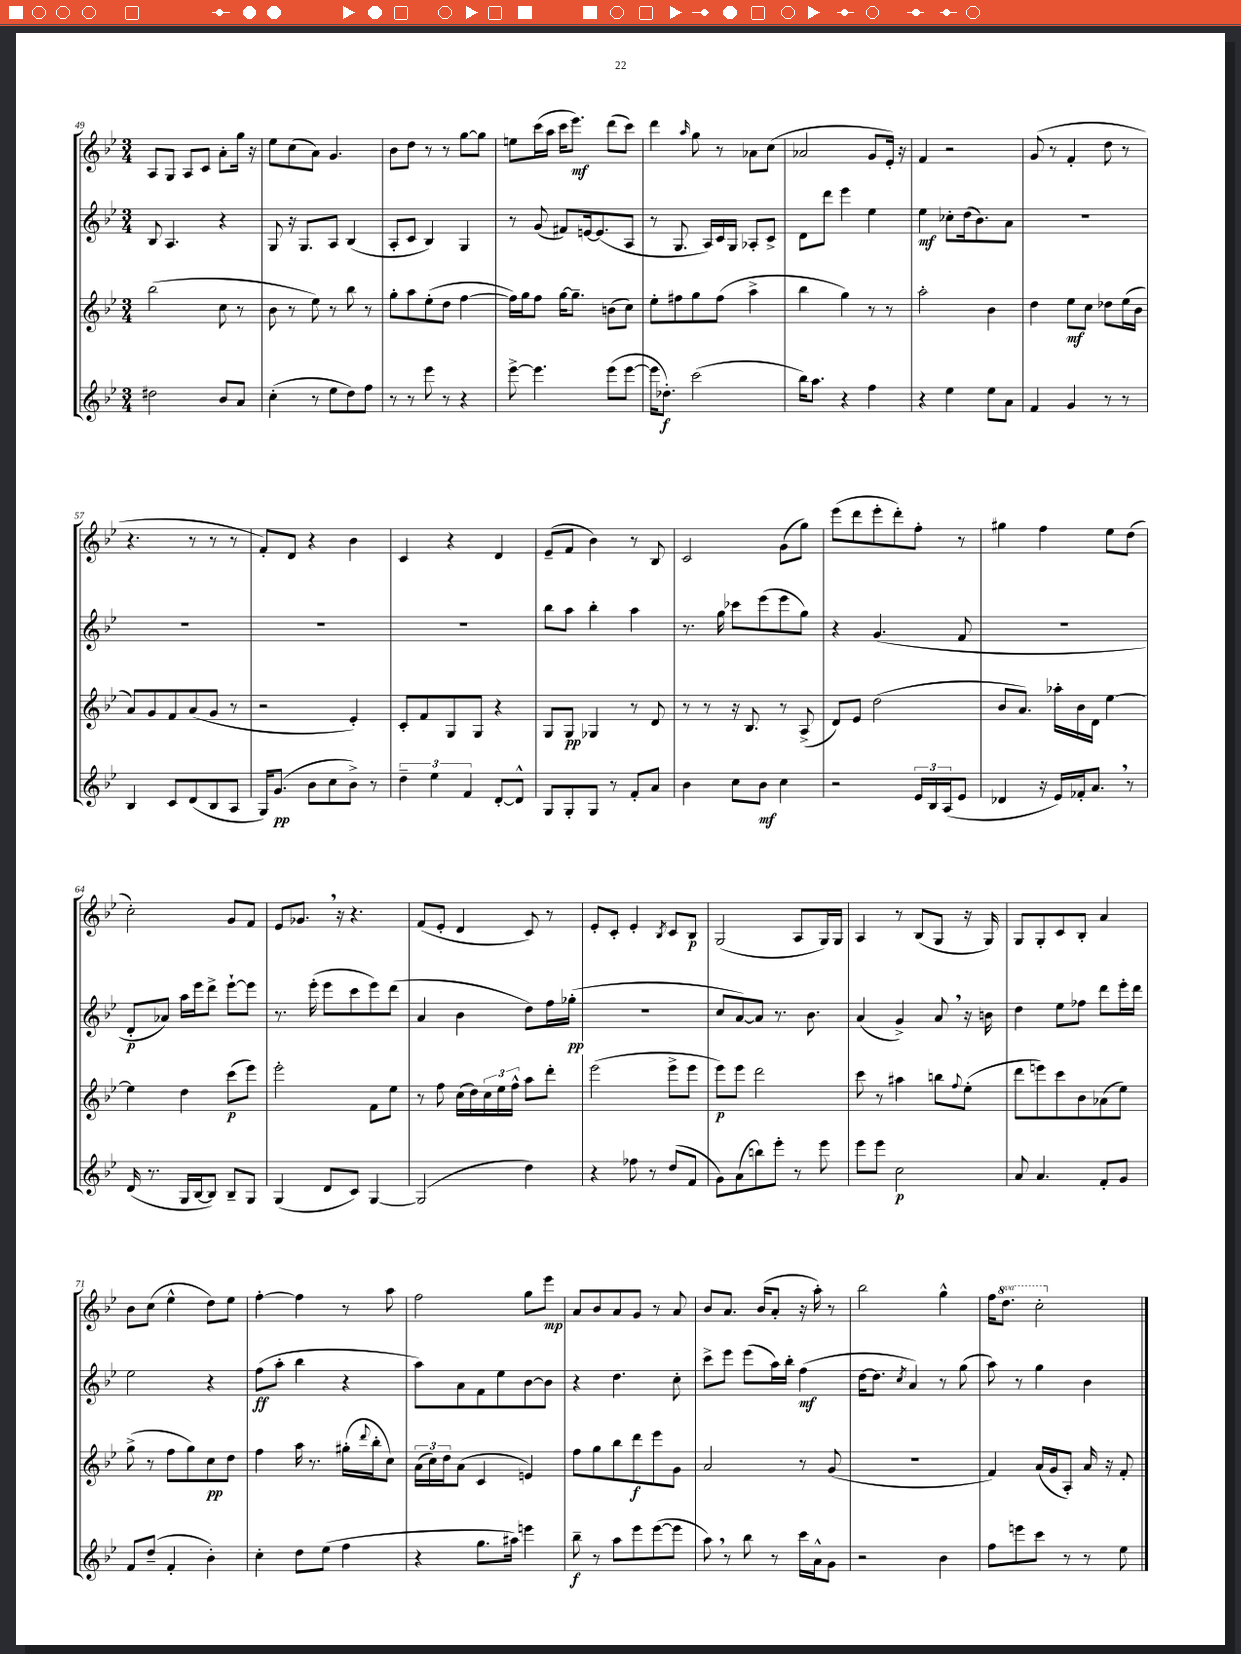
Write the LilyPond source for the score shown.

<<
\new StaffGroup <<
\new Staff = "s0" {
    \clef treble \key bes \major \numericTimeSignature \time 3/4 \set Staff.ottavationMarkups = #ottavation-simple-ordinals
    a8 g8 a8 c'8 a'8-. g''16 r16 |
    ees''8 c''8( a'8) g'4. |
    bes'8 d''8 r8 r8 g''8~ g''8 |
    e''8 c'''16( a''16 c'''16 ees'''8.\mf) d'''8( c'''8) |
    d'''4 \grace { a''16 } g''8 r8 aes'8 c''8( |
    aes'2 g'8 ees'16-.) r16 |
    f'4 r2 |
    g'8( r8 f'4-. d''8 r8 |
    r4. r8 r8 r8 |
    f'8-.) d'8 r4 bes'4 |
    c'4 r4 d'4 |
    ees'8--( f'8 bes'4) r8 bes8 |
    c'2 g'8( g''8) |
    ees'''8( d'''8 ees'''8-. d'''8-.) f''8-. r8 |
    gis''4 f''4 ees''8 d''8( |
    c''2-.) g'8 f'8 |
    ees'8 ges'8. \breathe r16 r4. |
    f'8( ees'8-. d'4 c'8) r8 |
    ees'8-. c'8-. ees'4-. \acciaccatura { bes8 } c'8 bes8\p |
    g2( a8 g16) g16 |
    a4 r8 bes8( g8 r16 g16) |
    g8 g8-. c'8 bes8-. a'4 |
    bes'8 c''8( ees''4-^ d''8) ees''8 |
    f''4~-. f''4 r8 a''8 |
    f''2 g''8 ees'''8\mp |
    a'8 bes'8 a'8 g'8 r8 a'8 |
    bes'8 a'8. bes'16( a'8-. r16 a''16-.) r8 |
    bes''2 g''4-^ |
    f''16 \ottava #1 d'''8. c'''2-. \ottava #0 \bar "|." |
}
\new Staff = "s1" {
    \clef treble \key bes \major \numericTimeSignature \time 3/4
    bes8 a4. r4 |
    g8 r16 g8. a8 bes4( |
    a8-. c'8 bes4) g4 |
    r8 g'8( fis'8) e'16~ e'8.( a8 |
    r8 g8. a16) c'16 g16 aes8-. c'8-> |
    d'8 d'''8 ees'''4 ees''4 |
    ees''4\mf ces''8-. d''16( bes'8.) a'8 |
    R2. |
    R2. |
    R2. |
    R2. |
    bes''8 a''8 bes''4-. a''4 |
    r8. g''16 ces'''8 ees'''8( ees'''8 g''8) |
    r4 g'4.( f'8 |
    R2. |
    d'8-.\p aes'8) a''16 ees'''16 d'''8-> ees'''8~-! ees'''8 |
    r8. ees'''16-.( ees'''8 c'''8 ees'''8) d'''8( |
    a'4 bes'4 d''8) f''16 ges''16-.\pp( |
    R2. |
    c''8 a'8~) a'8 r8. bes'8. |
    a'4( g'4->) a'8 \breathe r16 b'16 |
    d''4 ees''8 fes''8 d'''8 ees'''16-. d'''16 |
    ees''2 r4 |
    f''8\ff( a''8-. bes''4 r4 |
    a''8) a'8 f'8 ees''8 bes'8~ bes'8 |
    r4 d''4. c''8-. |
    c'''8-> ees'''8 ees'''8( a''16) bes''16-. f''4\mf( |
    d''16~ d''8. \acciaccatura { c''8 } a'4) r8 g''8( |
    a''8) r8 g''4 bes'4 \bar "|." |
}
\new Staff = "s2" {
    \clef treble \key bes \major \numericTimeSignature \time 3/4
    bes''2( c''8 r8 |
    bes'8 r8 ees''8) r8 bes''8 r8 |
    g''8-. a''8 ees''8-.( d''8 f''4~ |
    f''16) g''16 f''8 g''16~ g''8.-- b'8( c''8) |
    ees''8-. fis''8 g''8 fis''8( a''4-> |
    bes''4 g''4) r8 r8 |
    a''2-. bes'4 |
    d''4 ees''8\mf c''8 des''8 ees''16( bes'16 |
    a'8) g'8 f'8 a'8( g'8 r8 |
    r2 ees'4-.) |
    c'8-. f'8 g8 g8 r4 |
    g8 g8\pp ges4 r8 d'8 |
    r8 r8 r16 bes8. r8 a8->( |
    d'8) ees'8 d''2( |
    bes'8 a'8.) aes''16-. bes'16 d'16 ees''4~ |
    ees''4 d''4 c'''8\p( ees'''8) |
    ees'''2-. f'8 ees''8 |
    r8 f''8 c''16( d''16) \tuplet 3/2 { c''16 ees''16 f''16-^ } a''8 d'''8-. |
    ees'''2( ees'''8-> ees'''8 |
    ees'''8\p) ees'''8 d'''2 |
    c'''8 r8 ais''4 b''8 \appoggiatura { f''8 } ees''8-.( |
    d'''8 e'''8) c'''8 bes'8 aes'8( ees''8) |
    g''8->( r8 f''8 g''8) c''8\pp d''8 |
    f''4 a''16 r8. gis''16-.( \appoggiatura { d'''8 } bes''16-. c''8) |
    \tuplet 3/2 { a'16( c''16) d''16 } a'8( c'4 e'4) |
    f''8 g''8 bes''8 d'''8\f ees'''8 g'8 |
    a'2 r8 g'8( |
    R2. |
    f'4) a'16( g'16 a8-.) a'16 r16 f'8-. \bar "|." |
}
\new Staff = "s3" {
    \clef treble \key bes \major \numericTimeSignature \time 3/4
    dis''2 bes'8 a'8 |
    c''4-.( r8 ees''8 d''8) f''8 |
    r8 r8 ees'''8 r8 r4 |
    ees'''8~-> ees'''4. ees'''8( ees'''8~ |
    ees'''16 des''8.-.\f) c'''2( |
    bes''16) a''8. r4 f''4 |
    r4 ees''4 ees''8 a'8 |
    f'4 g'4 r8 r8 |
    bes4 c'8 d'8( bes8 a8 |
    g16) g'8.\pp( bes'8 c''8 bes'8->) r8 |
    \tuplet 3/2 { d''4-- ees''4 f'4 } d'8~-. d'8-^ |
    g8 g8-. g8 r8 f'8-. a'8 |
    bes'4 c''8 bes'8\mf c''4 |
    r2 \tuplet 3/2 { ees'16 bes16 a16( } ees'8 |
    des'4 r16 ees'16) fes'16-. a'8. \breathe r8 |
    d'16( r8. g16 bes16~ bes8) bes8-- g8 |
    g4( d'8 c'8) g4~ |
    g2( d''4) |
    r4 fes''8 r8 d''8( f'8 |
    g'8) a'8( b''8) ees'''8-. r8 ees'''8 |
    ees'''8 ees'''8 c''2\p |
    a'8 a'4. f'8-. g'8 |
    f'8 d''8--( f'4-. bes'4-.) |
    c''4-. d''8 ees''8( f''4 |
    r4 g''8. ais''16) e'''4 |
    bes''8--\f r8 a''8 ees'''8 ees'''8~( ees'''8 |
    a''8) \breathe r8 bes''8 r8 c'''16 a'16-^ g'8 |
    r2 bes'4 |
    f''8 e'''8 c'''8 r8 r8 ees''8 \bar "|." |
}
>>
>>
\layout { \context { \Score currentBarNumber = #49 } }
